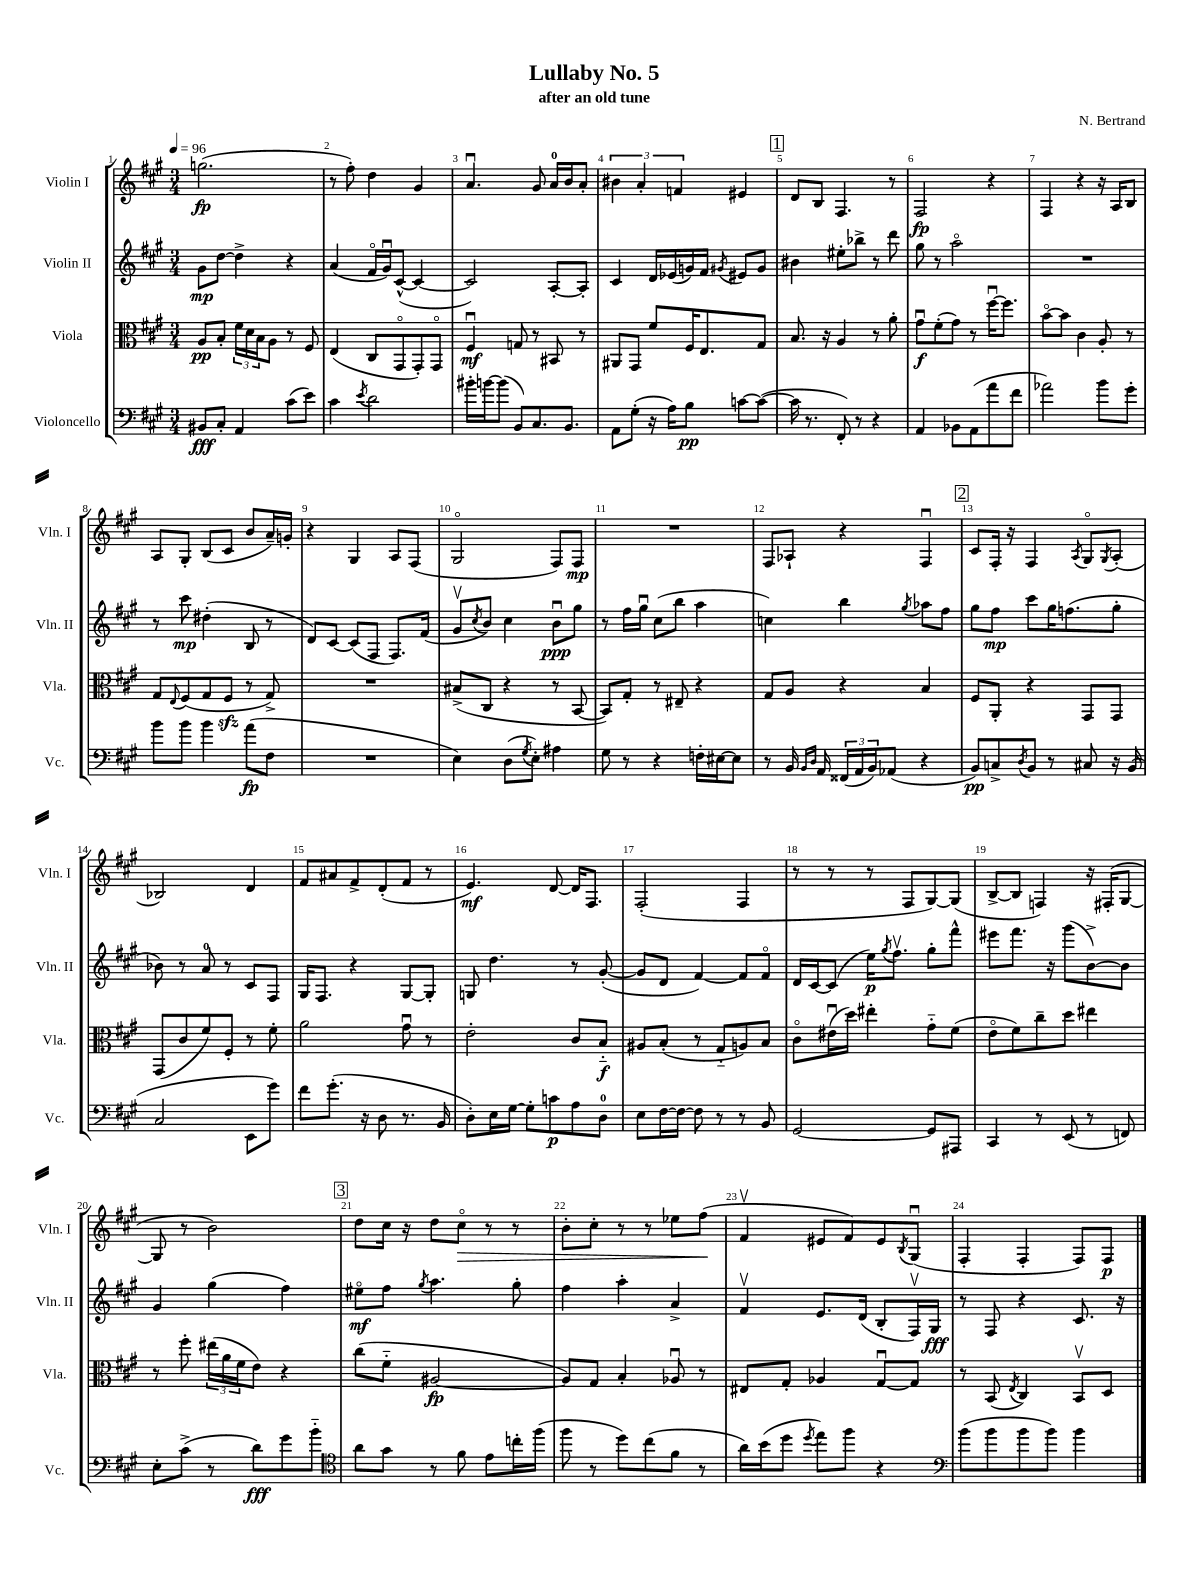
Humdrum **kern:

**kern	**dynam	**kern	**dynam	**kern	**dynam	**kern	**dynam
*part4	*part4	*part3	*part3	*part2	*part2	*part1	*part1
*staff4	*staff4	*staff3	*staff3	*staff2	*staff2	*staff1	*staff1
*I"Violoncello	*	*I"Viola	*	*I"Violin II	*	*I"Violin I	*
*I'Vc.	*	*I'Vla.	*	*I'Vln. II	*	*I'Vln. I	*
*clefF4	*	*clefC3	*	*clefG2	*	*clefG2	*
*k[f#c#g#]	*	*k[f#c#g#]	*	*k[f#c#g#]	*	*k[f#c#g#]	*
*M3/4	*	*M3/4	*	*M3/4	*	*M3/4	*
*MM96	*	*MM96	*	*MM96	*	*MM96	*
=1	=1	=1	=1	=1	=1	=1	=1
8BB#X/L	fff	8A/L	pp	8g#\L	mp	(2.ggn\	fp
8C#'/J	.	8B'/J	.	[8dd\J	.	.	.
4AA/	.	24f#\LL	.	4dd^\]	.	.	.
.	.	24d\	.	.	.	.	.
.	.	24B\J	.	.	.	.	.
.	.	8A\J	.	.	.	.	.
(8c#\L	.	8r	.	4r	.	.	.
8e\J)	.	8F#/	.	.	.	.	.
=2	=2	=2	=2	=2	=2	=2	=2
4c#\	.	(4E/	.	(4a/	.	8r	.
.	.	.	.	.	.	8ff#'\)	.
8qe/	.	.	.	.	.	.	.
2d\	.	8C#/L	.	16f#/LL	.	4dd\	.
.	.	.	.	16g#u/J)	.	.	.
.	.	8GG#/	.	([8c#^^/J	.	.	.
.	.	8GG#'/)	.	4c#/_	.	4g#/	.
.	.	8GG#/J	.	.	.	.	.
=3	=3	=3	=3	=3	=3	=3	=3
16b#X'\LL	.	4F#u/	mf	2c#/])	.	4.au/	.
[16bn\J	.	.	.	.	.	.	.
(8b\J]	.	.	.	.	.	.	.
8BB/L)	.	8Gn/	.	.	.	.	.
8.C#/	.	8r	.	.	.	8g#/	.
.	.	8BB#X/	.	[8A'/L	.	16a/LL	.
8.BB/J	.	.	.	.	.	16b/J	.
.	.	8r	.	8A'/J]	.	8a'/J	.
=4	=4	=4	=4	=4	=4	=4	=4
8AA\L	.	8AA#X/L	.	4c#/	.	6b#X\	.
(8G#'\J	.	8GG#/J	.	.	.	.	.
.	.	.	.	.	.	6a'/	.
16r	.	8f#/L	.	16d/LL	.	.	.
16A\KL)	.	.	.	(16e-X/	.	.	.
.	.	.	.	.	.	6fn/	.
8B\J	pp	16F#/K	.	16gn/)	.	.	.
.	.	8.E/	.	16f#/JJ	.	.	.
.	.	.	.	8qg#X/	.	.	.
[8cn\L	.	.	.	8e#X/L	.	4e#X/	.
(8c\J_	.	8G#/J	.	8g#/J	.	.	.
!!LO:REH:place=s1:t=1
=5	=5	=5	=5	=5	=5	=5	=5
16c\]	.	8.B/	.	4b#X\	.	8d/L	.
8.r	.	.	.	.	.	.	.
.	.	.	.	.	.	8B/J	.
.	.	16r	.	.	.	.	.
8FF#'/)	.	4A/	.	8ee#X'\L	.	4.F#/	.
8r	.	.	.	8bb-X^\J	.	.	.
4r	.	8r	.	8r	.	.	.
.	.	8a'\	.	8ddd\	.	8r	.
=6	=6	=6	=6	=6	=6	=6	=6
4AA/	.	8g#u\L	f	8gg#\	.	2F#/	fp
.	.	(8f#'\	.	8r	.	.	.
8BB-X\L	.	8g#\J)	.	2aa\	.	.	.
(8AA\	.	8r	.	.	.	.	.
8a\	.	[16ff#u\KL	.	.	.	4r	.
.	.	8.ff#\J]	.	.	.	.	.
8f#\J	.	.	.	.	.	.	.
=7	=7	=7	=7	=7	=7	=7	=7
2a-X\)	.	[8b\L	.	2.r	.	4F#/	.
.	.	8b\J]	.	.	.	.	.
.	.	4c#\	.	.	.	4r	.
8b\L	.	8A'/	.	.	.	16r	.
.	.	.	.	.	.	16A/KL	.
8g#'\J	.	8r	.	.	.	8B/J	.
!!LO:LB:g=z
=8	=8	=8	=8	=8	=8	=8	=8
8b\L	.	8G#/L	.	8r	.	8A/L	.
.	.	8qqE/	.	.	.	.	.
8b\J	.	(8F#/	.	8ccc#\	mp	8G#'/J	.
4b\	.	8G#/	.	(4dd#X'\	.	(8B/L	.
.	.	8F#zz/J	.	.	.	8c#/J	.
(8a\L	fp	8r	.	8B/	.	8b/L	.
8F#\J	.	8G#^/)	.	8r	.	16a~/L)	.
.	.	.	.	.	.	16gn'/JJ	.
=9	=9	=9	=9	=9	=9	=9	=9
2.r	.	2.r	.	8d/L)	.	4r	.
.	.	.	.	[8c#/J	.	.	.
.	.	.	.	(8c#/L]	.	4G#/	.
.	.	.	.	8F#/J	.	.	.
.	.	.	.	8.F#/L)	.	8A/L	.
.	.	.	.	.	.	(8F#/J	.
.	.	.	.	(16f#/Jk	.	.	.
=10	=10	=10	=10	=10	=10	=10	=10
4E\)	.	(8B#X^/L	.	8g#v/L	.	2G#/	.
.	.	.	.	8qcc#/	.	.	.
.	.	8C#/J	.	8b/J)	.	.	.
(8D\L	.	4r	.	4cc#\	.	.	.
8qG#/	.	.	.	.	.	.	.
8E'\J)	.	.	.	.	.	.	.
4A#X\	.	8r	.	8bu\L	ppp	8F#/L)	.
.	.	[8BB/	.	8gg#\J	.	8F#/J	mp
=11	=11	=11	=11	=11	=11	=11	=11
8G#\	.	8BB/L])	.	8r	.	2.r	.
8r	.	8G#'/J	.	16ff#\LL	.	.	.
.	.	.	.	16gg#u\JJ	.	.	.
4r	.	8r	.	(8cc#\L	.	.	.
.	.	8E#X~/	.	8bb\J	.	.	.
16Fn'\LL	.	4r	.	4aa\	.	.	.
[16E#X\J	.	.	.	.	.	.	.
8E#\J]	.	.	.	.	.	.	.
=12	=12	=12	=12	=12	=12	=12	=12
8r	.	8G#/L	.	4ccn\)	.	8F#/L	.
16BB/	.	8A/J	.	.	.	8A-X`/J	.
16qqBB/LL	.	.	.	.	.	.	.
16qqD/JJ	.	.	.	.	.	.	.
16AA/	.	.	.	.	.	.	.
(24FF##X/LL	.	4r	.	4bb\	.	4r	.
24AA/	.	.	.	.	.	.	.
24BB/J)	.	.	.	.	.	.	.
(8AA-X/J	.	.	.	.	.	.	.
.	.	.	.	8qgg#/	.	.	.
4r	.	4B/	.	8aa-X\L	.	4F#u/	.
.	.	.	.	8ff#\J	.	.	.
!!LO:REH:place=s1:t=2
=13	=13	=13	=13	=13	=13	=13	=13
8BB/L)	pp	8F#/L	.	8gg#\L	.	8c#/L	.
8Cn^/	.	8AA'/J	.	8ff#\J	mp	16F#'/Jk	.
.	.	.	.	.	.	16r	.
8qD/	.	.	.	.	.	.	.
8BB/J	.	4r	.	8ccc#\L	.	4F#/	.
8r	.	.	.	16gg#\K	.	.	.
.	.	.	.	(8.ffn\	.	.	.
.	.	.	.	.	.	8qA/	.
8C#X/	.	8GG#/L	.	.	.	8G#/L	.
.	.	.	.	.	.	8qG#/	.
16r	.	8GG#/J	.	8gg#'\J	.	(8A'/J	.
(16BB/	.	.	.	.	.	.	.
!!LO:LB:g=z
=14	=14	=14	=14	=14	=14	=14	=14
2C#/	.	(8GG#/L	.	8b-X\)	.	2B-X/)	.
.	.	8c#/	.	8r	.	.	.
.	.	8f#/)	.	8a/	.	.	.
.	.	8F#'/J	.	8r	.	.	.
8EE\L	.	8r	.	8c#/L	.	4d/	.
8g#\J)	.	8f#'\	.	8F#/J	.	.	.
=15	=15	=15	=15	=15	=15	=15	=15
8f#\L	.	2a\	.	16G#/KL	.	8f#/L	.
.	.	.	.	8.F#/J	.	.	.
(8.g#'\J	.	.	.	.	.	8a#X/	.
.	.	.	.	4r	.	8f#^/	.
16r	.	.	.	.	.	.	.
8D\	.	.	.	.	.	(8d'/	.
8.r	.	8g#u\	.	[8G#/L	.	8f#/J	.
.	.	8r	.	8G#'/J]	.	8r	.
16BB/	.	.	.	.	.	.	.
=16	=16	=16	=16	=16	=16	=16	=16
8D'\L)	.	2e'\	.	8Gn/	.	4.e/)	mf
16E\L	.	.	.	4.dd\	.	.	.
[16G#\JJ	.	.	.	.	.	.	.
8G#'\L]	.	.	.	.	.	.	.
8cn\	p	.	.	.	.	[8d/	.
8A\	.	8c#/L	.	8r	.	16d/KL]	.
.	.	.	.	.	.	8.F#/J	.
8D\J	.	8B/J	f	([8g#'/	.	.	.
=17	=17	=17	=17	=17	=17	=17	=17
8E\L	.	8A#X/L	.	8g#/L]	.	(2F#'/	.
[16F#\L	.	(8B'/J	.	8d/J	.	.	.
16F#\JJ_	.	.	.	.	.	.	.
8F#\]	.	8r	.	[4f#/)	.	.	.
8r	.	8G#/L	.	.	.	.	.
8r	.	8An/)	.	8f#/L]	.	4F#/	.
8BB/	.	8B/J	.	8f#/J	.	.	.
=18	=18	=18	=18	=18	=18	=18	=18
[2GG#/	.	8c#\L	.	16d/LL	.	8r	.
.	.	.	.	[16c#/J	.	.	.
.	.	(16e#Xu\L	.	(8c#/J]	.	8r	.
.	.	16dd\JJ)	.	.	.	.	.
.	.	4ee#X'\	.	16ee\KL)	p	8r	.
.	.	.	.	8qgg#/	.	.	.
.	.	.	.	8.ff#v\J	.	.	.
.	.	.	.	.	.	8F#/L	.
8GG#/L]	.	8g#\L	.	8gg#'\L	.	[8G#/)	.
8AAA#X/J	.	(8f#\J	.	8fff#^^\J	.	(8G#/J]	.
=19	=19	=19	=19	=19	=19	=19	=19
4CC#/	.	8e\L	.	8eee#X\L	.	[8B^/L	.
.	.	8f#\)	.	8.fff#\J	.	8B/J]	.
8r	.	8cc#~\	.	.	.	4Fn/)	.
.	.	.	.	16r	.	.	.
(8EE/	.	8dd\J	.	(8ggg#\L	.	.	.
8r	.	4ee#X\	.	[8b^\)	.	16r	.
.	.	.	.	.	.	(16F#X'/KL	.
8FFn/)	.	.	.	8b\J]	.	[8G#/J	.
!!LO:LB:g=z
=20	=20	=20	=20	=20	=20	=20	=20
8E'\L	.	8r	.	4g#/	.	8G#/]	.
(8c#^\J	.	8ff#'\	.	.	.	8r	.
8r	.	(24ee#X\LL	.	(4gg#\	.	2b\)	.
.	.	24a\	.	.	.	.	.
.	.	24f#\J	.	.	.	.	.
8d\L)	fff	8e\J)	.	.	.	.	.
8g#\	.	4r	.	4ff#\)	.	.	.
8b\J	.	.	.	.	.	.	.
!!LO:REH:place=s1:t=3
=21	=21	=21	=21	=21	=21	=21	=21
*clefC4	*	*	*	*	*	*	*
8a\L	.	(8cc#\L	.	8ee#X\L	mf	8dd\L	.
8g#\J	.	8f#\J	.	8ff#\J	.	16cc#\Jk	.
.	.	.	.	.	.	16r	.
.	.	.	.	8qgg#/	.	.	.
8r	.	[2A#X/	fp	4.aa\	.	8dd\L	.
!	!	!	!	!	!	!	!LO:HP:b
8f#\	.	.	.	.	.	8cc#\J	>
8e\L	.	.	.	.	.	8r	.
16ccn'\L	.	.	.	8gg#'\	.	8r	.
(16ff#\JJ	.	.	.	.	.	.	.
=22	=22	=22	=22	=22	=22	=22	=22
8ff#\	.	8A#/L])	.	4ff#\	.	8b'\L	.
8r	.	8G#/J	.	.	.	8cc#'\J	.
8dd\L)	.	4B'/	.	4aa'\	.	8r	.
(8cc#\	.	.	.	.	.	8r	.
8f#\J	.	8A-Xu/	.	4a^/	.	8ee-X\L	.
8r	.	8r	.	.	.	(8ff#\J	.
.	.	.	.	.	.	.	]
=23	=23	=23	=23	=23	=23	=23	=23
16a\LL)	.	8E#X/L	.	4f#v/	.	4f#v/	.
(16b\J	.	.	.	.	.	.	.
8dd\J	.	8G#'/J	.	.	.	.	.
8qdd/	.	.	.	.	.	.	.
8ee\L)	.	4A-X/	.	8.e/L	.	8e#X/L	.
8ff#\J	.	.	.	.	.	8f#/)	.
.	.	.	.	(16d/Jk	.	.	.
4r	.	[8G#u/L	.	8B'/L	.	8e#/	.
.	.	.	.	.	.	8qB/	.
.	.	8G#/J]	.	16F#v/L)	.	(8G#u/J	.
.	.	.	.	16G#/JJ	fff	.	.
=24	=24	=24	=24	=24	=24	=24	=24
*clefF4	*	*	*	*	*	*	*
(8b\L	.	8r	.	8r	.	4F#'/	.
8b\	.	(8BB/	.	8F#/	.	.	.
.	.	8qE/	.	.	.	.	.
8b\	.	4C#/)	.	4r	.	4F#'/	.
8b\J)	.	.	.	.	.	.	.
4b\	.	8BBv/L	.	8.c#/	.	8F#/L)	.
.	.	8D/J	.	.	.	8F#/J	p
.	.	.	.	16r	.	.	.
==	==	==	==	==	==	==	==
*-	*-	*-	*-	*-	*-	*-	*-
